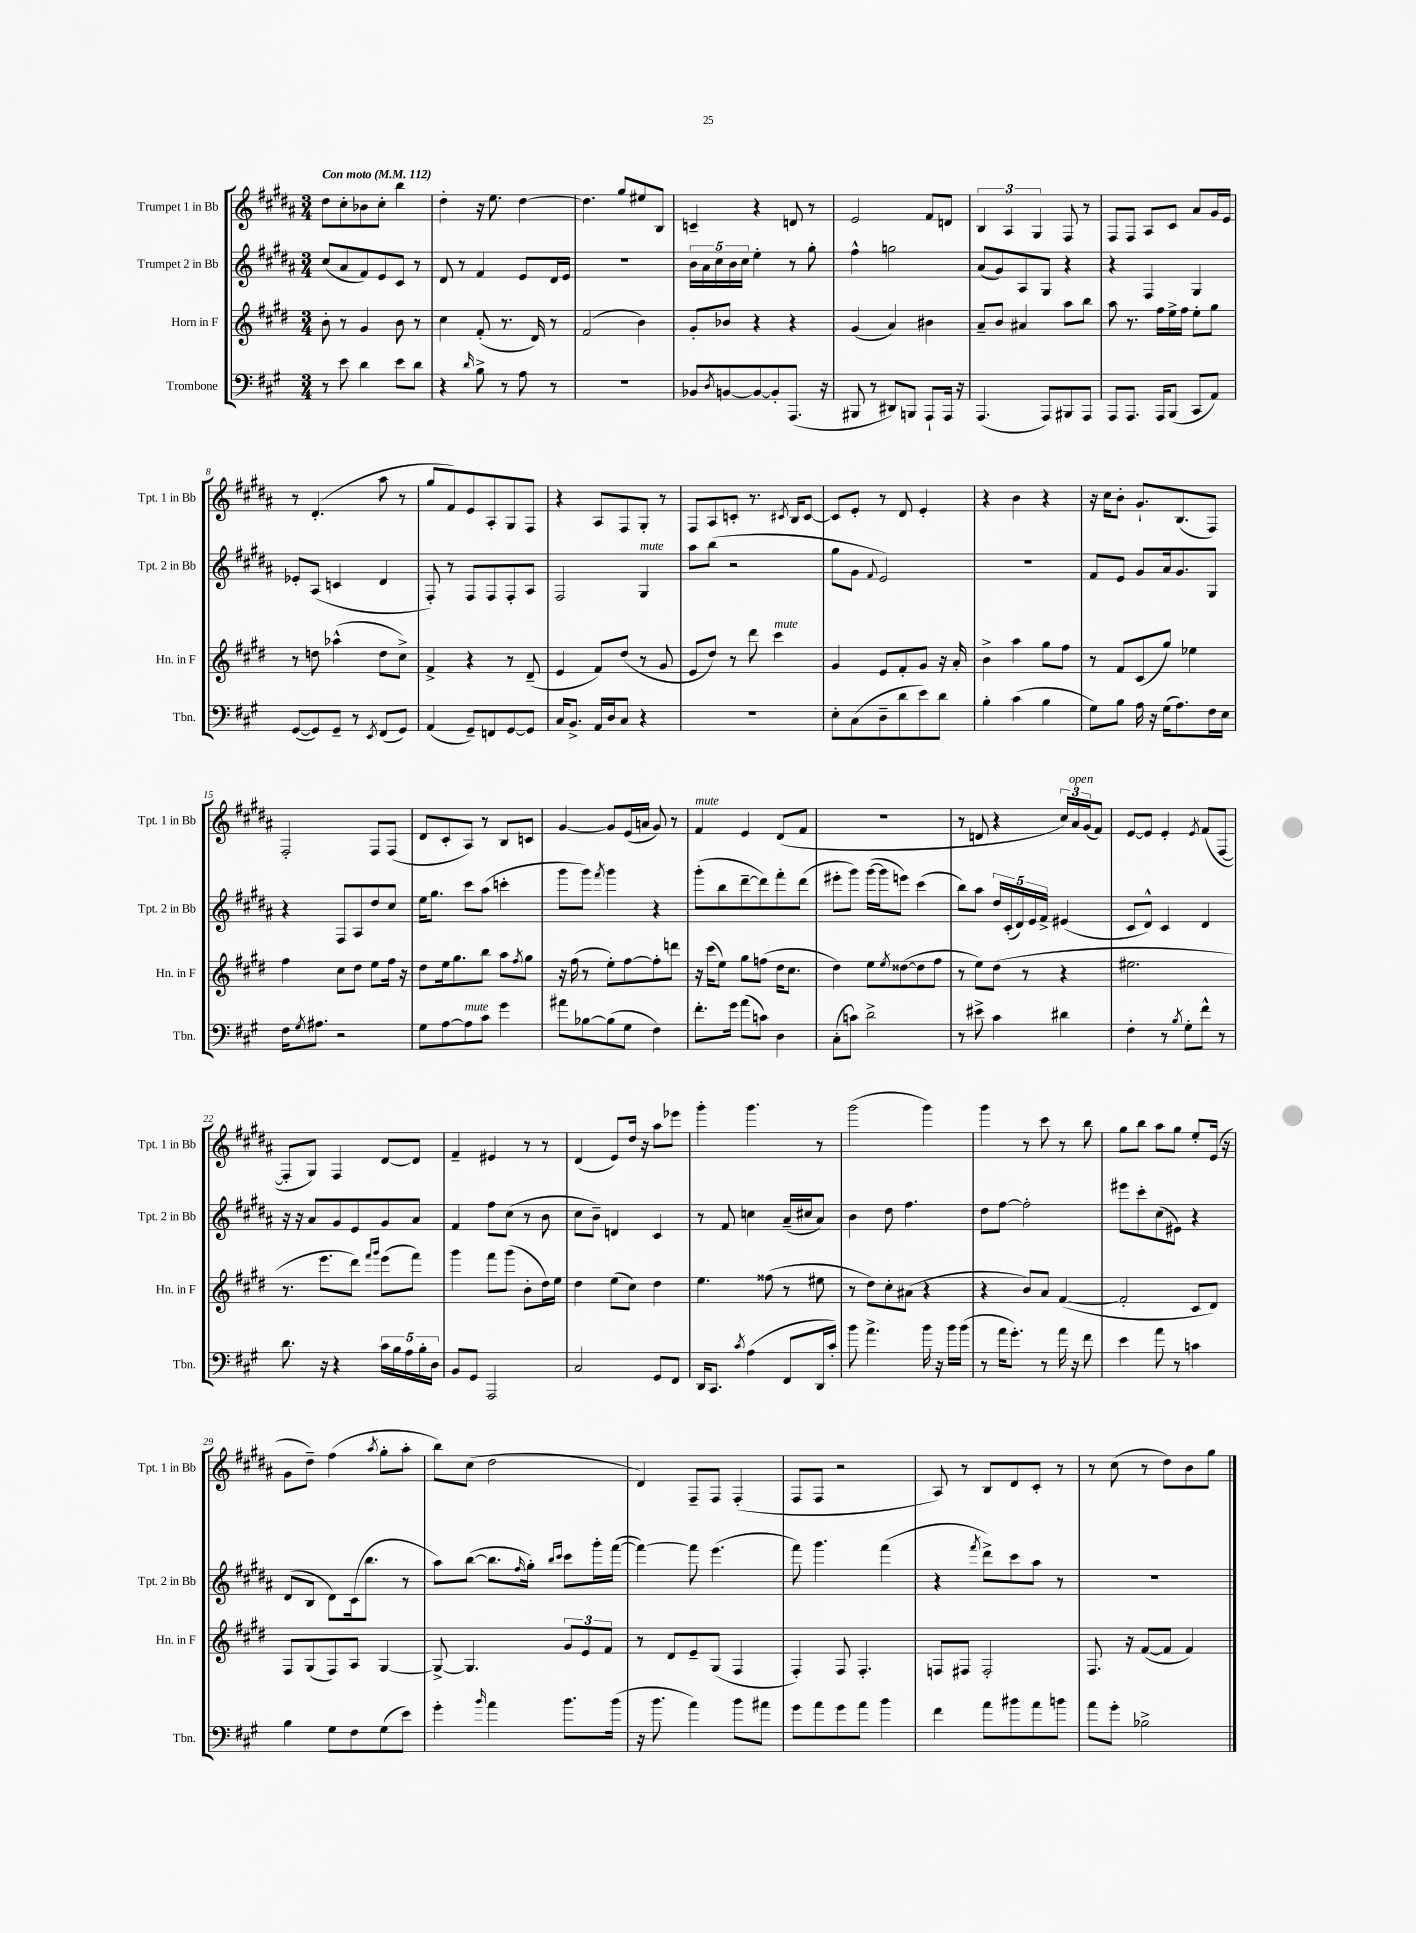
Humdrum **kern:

**kern	**kern	**kern	**kern
*part4	*part3	*part2	*part1
*staff4	*staff3	*staff2	*staff1
*I"Trombone	*I"Horn in F	*I"Trumpet 2 in Bb	*I"Trumpet 1 in Bb
*I'Tbn.	*I'Hn. in F	*I'Tpt. 2 in Bb	*I'Tpt. 1 in Bb
*clefF4	*clefG2	*clefG2	*clefG2
*k[f#c#g#]	*k[f#c#g#d#]	*k[f#c#g#d#a#]	*k[f#c#g#d#a#]
*M3/4	*M3/4	*M3/4	*M3/4
*MM112	*MM112	*MM112	*MM112
=1	=1	=1	=1
!	!	!	!LO:TX:a:B:t=Con moto
8r	8b'\	(8cc#/L	8dd#\L
8e\	8r	8a#/	8cc#'\
4d\	4g#/	8f#/)	8b-X\
.	.	8e/	8cc#'\J
8e\L	8b\	8c#/J	4bb\
8d\J	8r	8r	.
=2	=2	=2	=2
4r	4cc#\	8d#/	4dd#'\
.	.	8r	.
16qqd/	.	.	.
8B^\	(8f#'/	4f#/	16r
.	.	.	8.ee\
8r	8.r	.	.
8A\	.	8e/L	[4dd#\
.	16d#/)	.	.
8r	8r	16d#/L	.
.	.	16e/JJ	.
=3	=3	=3	=3
2.r	(2f#/	2.r	4.dd#\]
.	.	.	8gg#/L
.	4b\)	.	8ee#X/
.	.	.	8B/J
=4	=4	=4	=4
8BB-X/L	8g#'/L	20b\LL	4cn~/
.	.	20a#\	.
.	.	20cc#\	.
8qD/	.	.	.
[8BBn/	8b-X/J	.	.
.	.	20b\	.
.	.	20cc#\JJ	.
8BB/_	4r	4ee'\	4r
8BB'/]	.	.	.
(8.AAA/J	4r	8r	8dn/
.	.	8gg#'\	8r
16r	.	.	.
=5	=5	=5	=5
8BBB#X/	(4g#/	4ff#^^\	2e/
8r	.	.	.
8DD#X/L)	4a/)	2ggn\	.
8BBBn/J	.	.	.
8AAA`/L	4b#X\	.	8f#/L
16AAA/Jk	.	.	8dn/J
16r	.	.	.
=6	=6	=6	=6
(4.AAA/	8a~/L	(8a#/L	6B/
.	8b/J	8g#/)	.
.	.	.	6A#/
.	4a#X/	8A#/	.
.	.	.	6G#/
8AAA/L)	.	8G#/J	.
8BBB#X/	8aa\L	4r	8F#/
8AAA/J	8bb\J	.	8r
=7	=7	=7	=7
8AAA/L	8aa\	4r	8F#/L
8.AAA/J	8.r	.	8F#/J
.	.	4F#/	8A#/L
16AAA/KL	16ff#\LL	.	.
(8BBB/J	16ee^\	.	8c#/J
.	16ff#\JJ	.	.
8CC#/L	8ee'\L	4G#/	8a#/L
8AA/J)	8gg#\J	.	16g#/L
.	.	.	16e/JJ
!!LO:LB:g=z
=8	=8	=8	=8
([8GG#/L	8r	8e-X'/L	8r
8GG#/])	8ddn\	(8A#/J	(4.d#'/
8GG#~/J	(4aa-X^^\	4cn/	.
8r	.	.	.
8qEE/	.	.	.
(8FF#/L	8dd\L	4d#/	8aa#\
8GG#/J)	8cc#^\J)	.	8r
=9	=9	=9	=9
(4AA/	4f#^/	8F#'/)	8gg#/L
.	.	8r	8f#/)
8GG#~/L)	4r	8F#/L	8e/
8FFn/	.	8F#/	8A#'/
[8GG#/	8r	8F#'/	8G#/
8GG#/J]	(8d#~/	8A#/J	8F#/J
=10	=10	=10	=10
16C#/KL	4e/	2F#/	4r
8.BB^/J	.	.	.
16AA/LL	8f#/L)	.	8A#/L
16D/J	.	.	.
8C#/J	(8dd#/J	.	8F#/
!	!	!LO:TX:a:i:t=mute	!
4r	8r	4G#/	8G#'/J
.	8g#/	.	8r
=11	=11	=11	=11
2.r	8e/L	8aa#\L	8F#/L
.	8dd#/J)	(8bb\J	8A#/
.	8r	2r	8cn'/J
.	8ddd#\	.	8.r
!	!LO:TX:a:i:t=mute	!	!
.	4ccc#\	.	.
.	.	.	8qc#X/
.	.	.	16B/KL
.	.	.	[8c#/J
=12	=12	=12	=12
8E'\L	4g#/	8gg#\L	8c#/L]
(8C#\	.	8g#\J	8e'/J
.	.	8qqf#/	.
8D~\	8e/L	2e/)	8r
8d\	8f#'/	.	8d#/
8e\)	8g#/J	.	4e'/
8d\J	16r	.	.
.	16a'/	.	.
=13	=13	=13	=13
4B'\	4b^\	2.r	4r
(4c#\	4aa\	.	4b\
4B\	8gg#\L	.	4r
.	8ff#\J	.	.
=14	=14	=14	=14
8G#\L)	8r	8f#/L	16r
.	.	.	16cc#\KL
8B\J	8f#/L	8e/J	8b'\J
16A\	(8c#/	8g#/L	8.g#`/L
16r	.	.	.
(16G#\KL	8gg#/J)	16a#/k	.
8.A\)	.	8.g#/	(8.B/
.	4ee-X\	.	.
16F#\L	.	8G#/J	8F#/J)
16E\JJ	.	.	.
!!LO:LB:g=z
=15	=15	=15	=15
16F#\KL	4ff#\	4r	2F#'/
8qG#/	.	.	.
8.A#X\J	.	.	.
2r	8cc#\L	8F#/L	.
.	8dd#\J	8A#/	.
.	8ee\L	8dd#/	8F#/L
.	16ff#\Jk	8cc#/J	(8F#/J
.	16r	.	.
=16	=16	=16	=16
8G#\L	8dd#\L	16ee\KL	8d#/L
.	.	8.gg#\J	.
[8A\	16ee\k	.	8c#'/
.	8.gg#\	.	.
!LO:TX:a:i:t=mute	!	!	!
8A\]	.	8ccc#\L	8A#/J)
8c#\J	8bb\J	(8aa#\J	8r
4g#\	8aa\L	4cccn'\	8B/L
.	8qff#/	.	.
.	8gg#\J	.	8cn/J
=17	=17	=17	=17
8a#X\L	16r	8ggg#\L	[4g#/
.	(16ff#\	.	.
[8B-X\	8r	8ggg#\J)	.
.	.	8qfff#/	.
(8B-\]	8ee'\L)	4ggg#\	8g#/L]
8G#\J	[8ff#\	.	(16e/L
.	.	.	16an/JJ
4F#\)	8ff#'\]	4r	8g#/)
.	8dddn\J	.	8r
=18	=18	=18	=18
!	!	!	!LO:TX:a:i:t=mute
8.f#'\L	16r	(8ggg#'\L	4f#/
.	(16ccc#\KL	.	.
.	8ee\J)	8bb\	.
16g#\Jk	.	.	.
(8a\L	8gg#\L	[8ddd#~\	4e/
8cn\J)	(8ffn\J	8ddd#\])	.
4D\	16dd#\KL	8fff#'\	(8d#/L
.	8.cc#\J	.	.
.	.	(8ddd#\J	8f#/J
=19	=19	=19	=19
(8C#'\L	4dd#\)	8eee#X'\L	2.r
8cn\J)	.	8ggg#\J)	.
2d^\	8ee\L	([16ggg#\LL	.
.	.	16ggg#\J]	.
.	8qee/	.	.
.	([8dd##X\	8eeen\J)	.
.	8dd##\]	(4ccc#\	.
.	8ff#\J	.	.
=20	=20	=20	=20
8r	8r	8bb\L)	8r
8e#X^\	8ee\L)	8aa#\J	8dn/
4c#\	(8dd#\J	20dd#/LL	4r
.	.	(20c#'/	.
.	.	20d#/)	.
.	8r	.	.
.	.	20e/	.
.	.	20f#^/JJ	.
4d#X\	4r	(4e#X/	24cc#/LL)
!	!	!	!LO:TX:a:i:t=open
.	.	.	24a#/
.	.	.	(24g#/J
.	.	.	8f#/J)
=21	=21	=21	=21
4F#'\	2.ee#X\	8c#/L	[8e/L
.	.	8d#^^/J)	8e/J]
8r	.	4c#/	4e'/
8qB/	.	.	.
8G#'\L	.	.	.
.	.	.	8qe/
8f#^^\J	.	4d#/	(8f#/L
8r	.	.	[8F#/J
!!LO:LB:g=z
=22	=22	=22	=22
8.d\	8.r	16r	8F#'/L]
.	.	16r	.
.	.	8a#/L	8G#/J)
16r	8.eee\L	.	.
4r	.	8g#/	4F#/
.	8ddd#\J)	8e/	.
.	16qqfff#/LL	.	.
.	16qqggg#/JJ	.	.
20c#\LL	(8eee\L	8g#/	[8d#/L
20B\	.	.	.
20A\	.	.	.
.	8fff#\J)	8a#/J	8d#/J]
20B'\	.	.	.
20D\JJ	.	.	.
=23	=23	=23	=23
8BB/L	4ggg#\	4f#/	4f#~/
8GG#/J	.	.	.
2AAA/	8fff#\L	8ff#\L	4e#X/
.	(8ggg#\J	(8cc#\J	.
.	8b'\L	8r	8r
.	16dd#\L)	8b\	8r
.	16ee\JJ	.	.
=24	=24	=24	=24
2C#/	4dd#\	8cc#\L	(4d#/
.	.	8b~\J)	.
.	(8ee\L	4dn/	8e/L)
.	8cc#\J)	.	16dd#/Jk
.	.	.	16r
8GG#/L	4dd#\	4c#/	8aa#\L
8FF#/J	.	.	8eee-X\J
=25	=25	=25	=25
16DD/KL	4.ee\	8r	4ggg#'\
8.CC#/J	.	.	.
.	.	8f#/	.
8qc#/	.	.	.
(4A\	.	4ccn\	4.ggg#\
.	(8ff##X\	.	.
8FF#/L	8r	(16a#~/LL	.
.	.	16cc#X/J	.
16DD/L	8ee#X\	8a#/J)	8r
16c#'/JJ)	.	.	.
=26	=26	=26	=26
8b\	8r	4b\	(2ggg#\
4.a^\	8dd#\L)	.	.
.	8cc#'\	8dd#\	.
.	(8a#X\J	4.ff#\	.
16b\	4r	.	4ggg#\)
16r	.	.	.
16b\LL	.	.	.
(16b\JJ	.	.	.
=27	=27	=27	=27
8r	4r	8dd#\L	4ggg#\
16a\KL	.	[8ff#\J	.
8.g#'\J)	.	.	.
.	8b/L)	2ff#'\]	8r
8r	8a/J	.	8ccc#\
16a\	([4f#/	.	8r
16r	.	.	.
8f#\	.	.	8bb\
=28	=28	=28	=28
4e\	2f#'/]	8eee#X\L	8gg#\L
.	.	8ccc#'\	8bb\J
8a\	.	(8cc#\	8aa#\L
8r	.	8e#X\J)	8gg#\J
4cn\	8c#/L	4r	8ee'/L
.	8d#/J)	.	(16e/Jk
.	.	.	16r
!!LO:LB:g=z
=29	=29	=29	=29
4B\	8F#/L	(8d#/L	8g#\L
.	(8G#/	8B/J	8dd#~\J)
8G#\L	8F#/)	8d#\L)	(4ff#\
8F#\	8A/J	(16c#\k	.
.	.	8.bb\J	.
.	.	.	8qaa#/
(8G#\	[4G#/	.	8gg#'\L
8e\J)	.	8r	8aa#'\J
=30	=30	=30	=30
4g#'\	8G#^/_	8aa#\L)	8bb\L)
.	4.G#/]	([8bb\J	(8cc#\J
16qqb/	.	.	.
4a\	.	8.bb\L]	2dd#\
.	.	16qqff#/	.
.	.	16gg#'\Jk)	.
.	.	16qqbb/LL	.
.	.	16qqccc#/JJ	.
8.b\L	12g#/L	8ccc#\L	.
.	12e/	.	.
.	.	16ggg#'\L	.
.	12f#/J	.	.
(16b\Jk	.	([16fff#\JJ	.
=31	=31	=31	=31
16r	8r	4fff#\_)	4d#/)
8.b\	.	.	.
.	8d#/L	.	.
4a\)	8e~/	8fff#\]	8F#~/L
.	(8G#/J	(4.eee\	8F#/J
8b\L	4F#/	.	(4F#'/
8a#X\J	.	.	.
=32	=32	=32	=32
8g#\L	4F#'/)	8fff#\)	8F#/L
8a\	.	4.ggg#\	8F#/J
8g#\	8F#/	.	2r
8a\J	4.F#'/	.	.
4b\	.	(4fff#\	.
=33	=33	=33	=33
4f#\	8Fn/L	4r	8A#/)
.	8F#X/J	.	8r
.	.	8qfff#/	.
8a\L	2F#'/	8ddd#^\L)	8B/L
8b#X\	.	8ccc#\	8d#/
8a\	.	8aa#\J	8c#'/J
8bn\J	.	8r	8r
=34	=34	=34	=34
8a\L	8.F#/	2.r	8r
8g#'\J	.	.	(8cc#\
.	16r	.	.
2B-X^\	([8f#/L	.	8r
.	8f#/J]	.	8dd#\L)
.	4f#/)	.	8b\
.	.	.	8gg#\J
==	==	==	==
*-	*-	*-	*-
